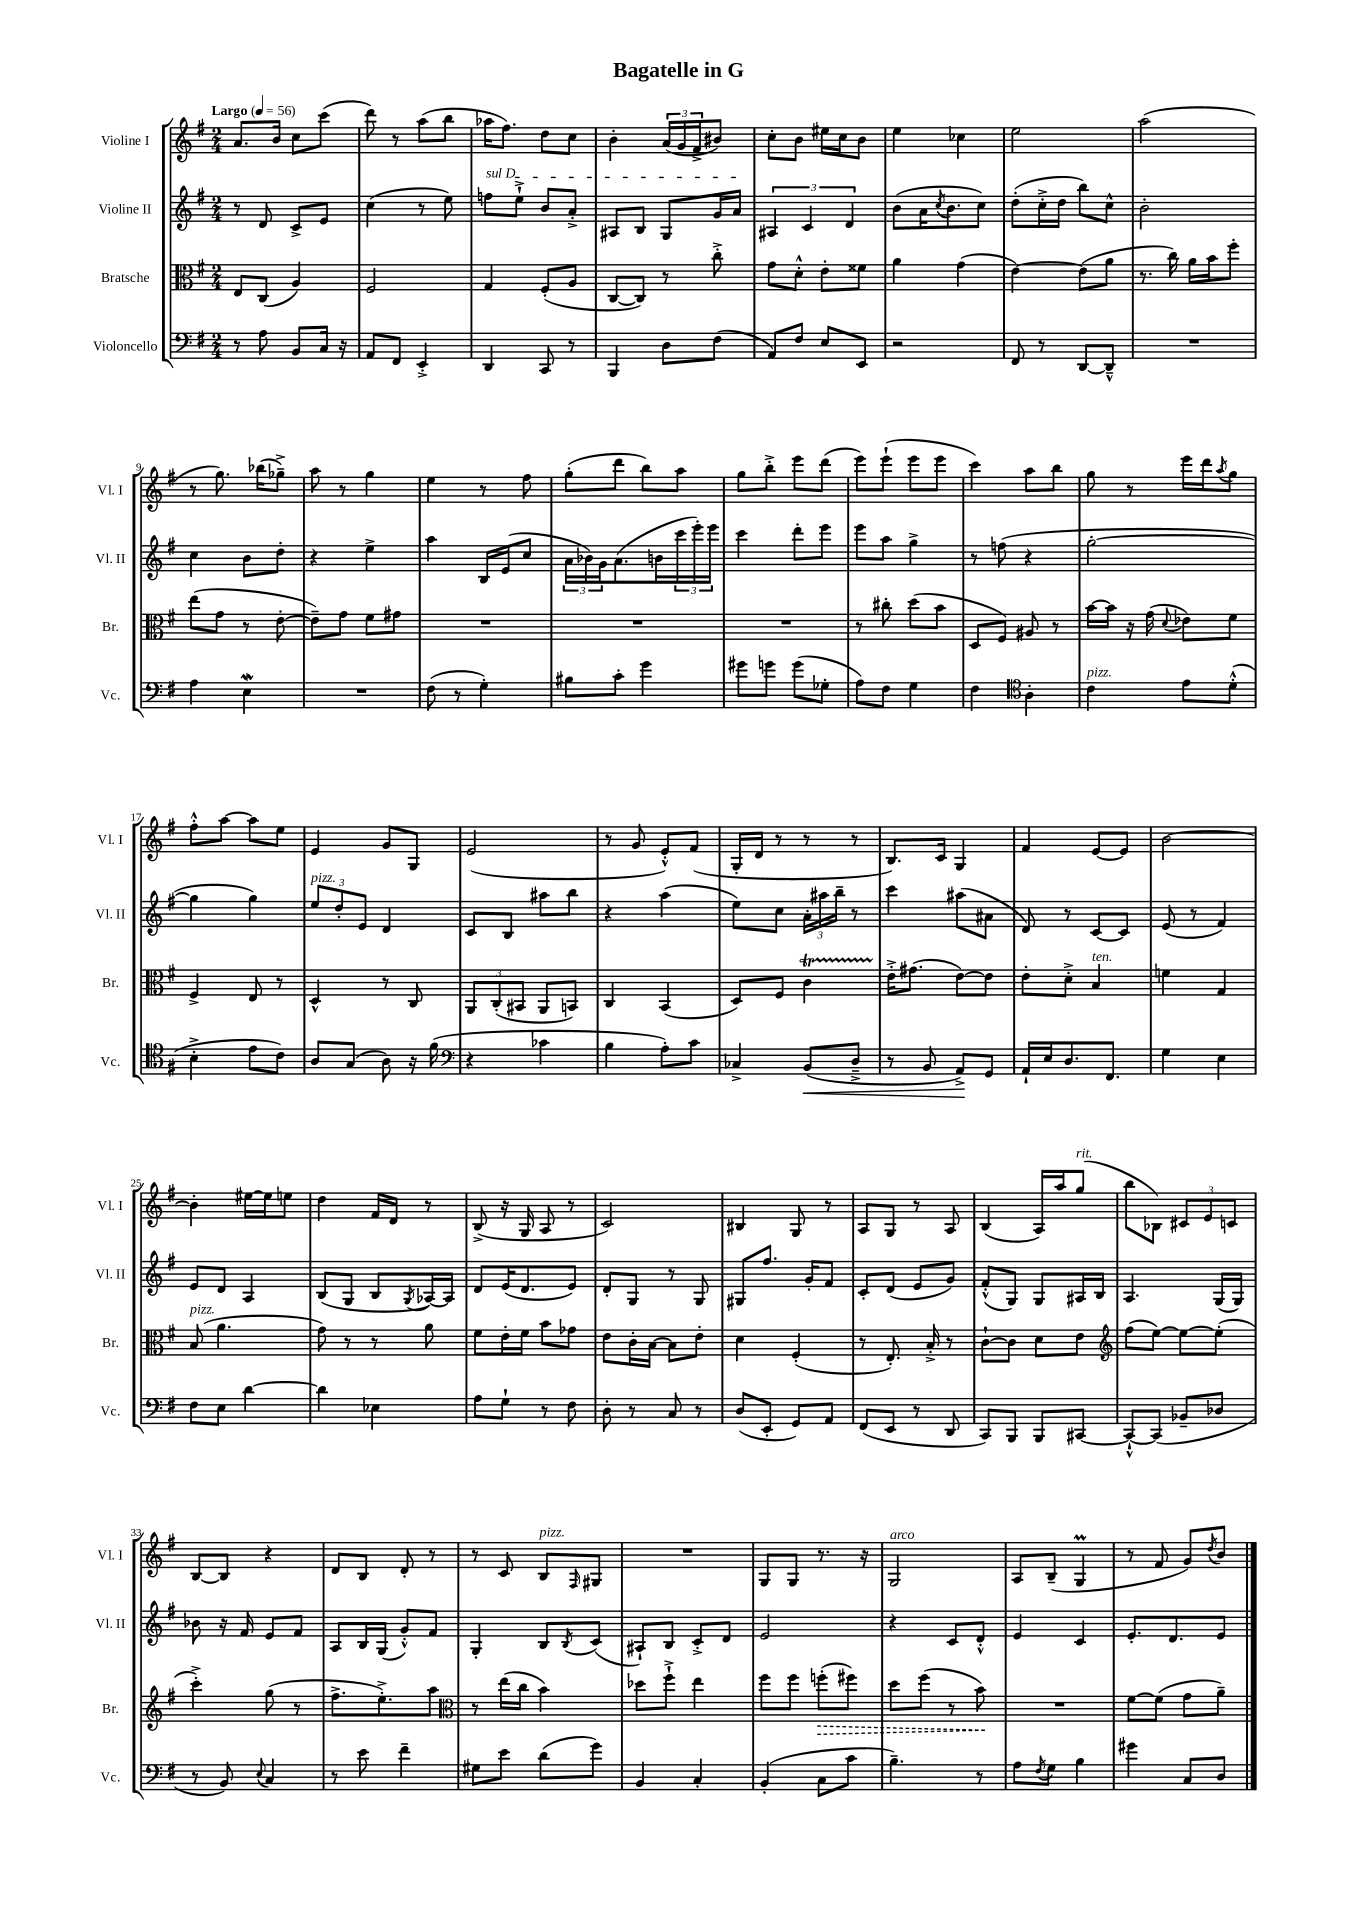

**kern	**kern	**kern	**kern
*staff4	*staff3	*staff2	*staff1
*clefF4	*clefC3	*clefG2	*clefG2
*k[f#]	*k[f#]	*k[f#]	*k[f#]
*M2/4	*M2/4	*M2/4	*M2/4
*MM56	*MM56	*MM56	*MM56
8r	8E	8r	8.a
8A	(8C	8d	.
.	.	.	16b
8BB	4A)	8c^	8cc
16C	.	8e	(8ccc
16r	.	.	.
=	=	=	=
8AA	2F#	(4cc	8ddd)
8FF#	.	.	8r
4EE'^	.	8r	(8aa
.	.	8ee)	8bb
=	=	=	=
4DD	4G	8ff	16aa-
.	.	.	8.ff#)
.	.	8ee`^	.
8CC	(8F#'	8b	8dd
8r	8A	8a'^	8cc
=	=	=	=
4BBB	[8C	8A#	4b'
.	8C])	8B	.
8D	8r	8G	(24a
.	.	.	24g
.	.	.	24f#^
(8F#	8cc'^	16g	8b#)
.	.	16a	.
=	=	=	=
8AA)	8g	6A#	8cc'
8F#	8d'^^	.	8b
.	.	6c	.
8E	8e'	.	16ee#
.	.	.	16cc
.	.	6d	.
8EE	8f##	.	8b
=	=	=	=
2r	4a	(8b	4ee
.	.	16a	.
.	.	8qcc	.
.	.	8.b	.
.	(4g	.	4cc-
.	.	8cc)	.
=	=	=	=
8FF#	[4e)	(8dd'	2ee
8r	.	16cc'^	.
.	.	16dd	.
[8DD	(8e]	8bb)	.
8DD~^^]	8a	8cc^^	.
=	=	=	=
2r	8.r	2b'	(2aa
.	16cc)	.	.
.	16a	.	.
.	16b	.	.
.	8ff#'	.	.
=	=	=	=
4A	(8ee	4cc	8r
.	8g	.	8.gg)
4E	8r	8b	.
.	.	.	(16bb-
.	[8e'	8dd'	8gg-~^)
=	=	=	=
2r	8e~])	4r	8aa
.	8g	.	8r
.	8f#	4ee^	4gg
.	8g#	.	.
=	=	=	=
(8F#	2r	4aa	4ee
8r	.	.	.
4G')	.	16B	8r
.	.	(16e	.
.	.	8cc	8ff#
=	=	=	=
8B#	2r	24a	(8gg'
.	.	24b-)	.
.	.	24g	.
8c'	.	(8.a	8ddd
4g	.	.	8bb)
.	.	16b	.
.	.	24ccc	8aa
.	.	24eee')	.
.	.	24eee	.
=	=	=	=
8g#	2r	4ccc	8gg
8g	.	.	8bb'^
(8g	.	8ddd'	8eee
8G-'	.	8eee	(8ddd
=	=	=	=
8A)	8r	8eee	8eee)
8F#	8cc#'	8aa	(8eee`
4G	(8dd	4gg^	8eee
.	8b	.	8eee
=	=	=	=
4F#	8D	8r	4ccc)
.	8F#)	(8ff	.
*clefC4	*	*	*
4A'	8A#	4r	8aa
.	8r	.	8bb
=	=	=	=
4c	[16b	[2gg'	8gg
.	16b]	.	.
.	16r	.	8r
.	(16g	.	.
.	8qqd	.	.
8e	8e-)	.	16eee
.	.	.	16ddd
.	.	.	8qaa
(8d'^^	8f#	.	8gg
=	=	=	=
4B'^	4F#^	4gg]	8ff#'^^
.	.	.	[8aa
8e	8E	4gg)	8aa]
8c)	8r	.	8ee
=	=	=	=
8A	4D^^	12ee	4e
.	.	12dd'	.
(8G	.	.	.
.	.	12e	.
8A)	8r	4d	8g
16r	8C	.	8G
(16f#	.	.	.
=	=	=	=
*clefF4	*	*	*
4r	12AA	8c	(2e
.	(12C'	.	.
.	.	8B	.
.	12BB#	.	.
4c-	8AA	8aa#	.
.	8BB)	8bb	.
=	=	=	=
4B	4C	4r	8r
.	.	.	8g
8A')	(4BB	(4aa	8e'^^)
8c	.	.	(8f#
=	=	=	=
4C-^	8D)	8ee)	16G'
.	.	.	16d
.	8F#	8cc	8r
(8BB	4c	24a'	8r
.	.	24aa#	.
.	.	24bb~	.
8D~^	.	8r	8r
=	=	=	=
8r	16e'^	4ccc	8.B)
.	(8.g#	.	.
8BB	.	.	.
.	.	.	16c
8AA^)	[8e)	(8aa#	4G
8GG	8e]	8a#	.
=	=	=	=
16AA`	8e'	8d)	4f#
16E	.	.	.
8.D	8d'^	8r	.
.	4B	[8c	[8e
8.FF#	.	.	.
.	.	8c]	8e]
=	=	=	=
4G	4f	(8e	[2b
.	.	8r	.
4E	4G	4f#)	.
=	=	=	=
8F#	(8B	8e	4b']
8E	4.a	8d	.
[4d	.	4A	[16ee#
.	.	.	16ee#]
.	.	.	8ee
=	=	=	=
4d]	8g)	(8B	4dd
.	8r	8G	.
4E-	8r	8B	16f#
.	.	.	16d
.	.	8qG	.
.	8a	[16A-)	8r
.	.	16A-]	.
=	=	=	=
8A	8f#	8d	(8B^
8G`	16e'	(16e	16r
.	16f#	8.d	16G
8r	8b	.	8A
8F#	8g-	8e)	8r
=	=	=	=
8D'	8e	8d'	2c)
8r	16c'	8G	.
.	[16B	.	.
8C	8B]	8r	.
8r	8e'	8G	.
=	=	=	=
(8D	4d	8G#	4B#
8EE'	.	8.ff#	.
8GG)	(4F#'	.	8G
.	.	16g'	.
8AA	.	8f#	8r
=	=	=	=
(8FF#	8r	8c'	8A
8EE	8.E')	(8d	8G
8r	.	8e	8r
.	16B'^	.	.
8DD	8r	8g)	8A
=	=	=	=
8CC)	[8c`	(8f#'^^	(4B
8BBB	8c]	8G)	.
8BBB	8d	8G	16A)
.	.	.	16aa
[8CC#	8e	16A#	(8gg
.	.	16B	.
=	=	=	=
*	*clefG2	*	*
8CC#`^^_	(8ff#	4.A	8bb
(8CC#]	[8ee)	.	8B-)
8BB-~	8ee_	.	12c#
.	.	.	12e
8D-	(8ee']	(16G	.
.	.	.	12c
.	.	16G)	.
=	=	=	=
8r	4ccc'^)	8b-	[8B
8BB)	.	16r	8B]
.	.	16f#	.
8qqE	.	.	.
4C	(8gg	8e	4r
.	8r	8f#	.
=	=	=	=
8r	8.ff#^	8A	8d
8e	.	16B	8B
.	8.ee'^)	(16G	.
4f#~	.	8g'^^)	8d'
.	8aa	8f#	8r
=	=	=	=
*	*clefC3	*	*
8G#	8r	4G'	8r
8e	(16ee	.	8c
.	16cc	.	.
(8d	4b)	8B	8B
.	.	8qB	16qqF#
8g)	.	(8c	8G#
=	=	=	=
4BB	8dd-	8A#`)	2r
.	8ff#`^	8B	.
4C'	4ee	8c'^	.
.	.	8d	.
=	=	=	=
(4BB'	8ff#	2e	8G
.	8ff#	.	8G
8C	(8ff'	.	8.r
8c	8ff#)	.	.
.	.	.	16r
=	=	=	=
4.B~)	8dd	4r	2G
.	(8ff#	.	.
.	8r	8c	.
8r	8b)	8d'^^	.
=	=	=	=
8A	2r	4e	8A
8qF#	.	.	.
8G	.	.	(8B~
4B	.	4c	4G
=	=	=	=
4g#	[8f#	8.e'	8r
.	(8f#]	.	8f#
.	.	8.d	.
8C	8g	.	8g)
.	.	.	8qdd
8D	8a~)	8e	8b
==	==	==	==
*-	*-	*-	*-
